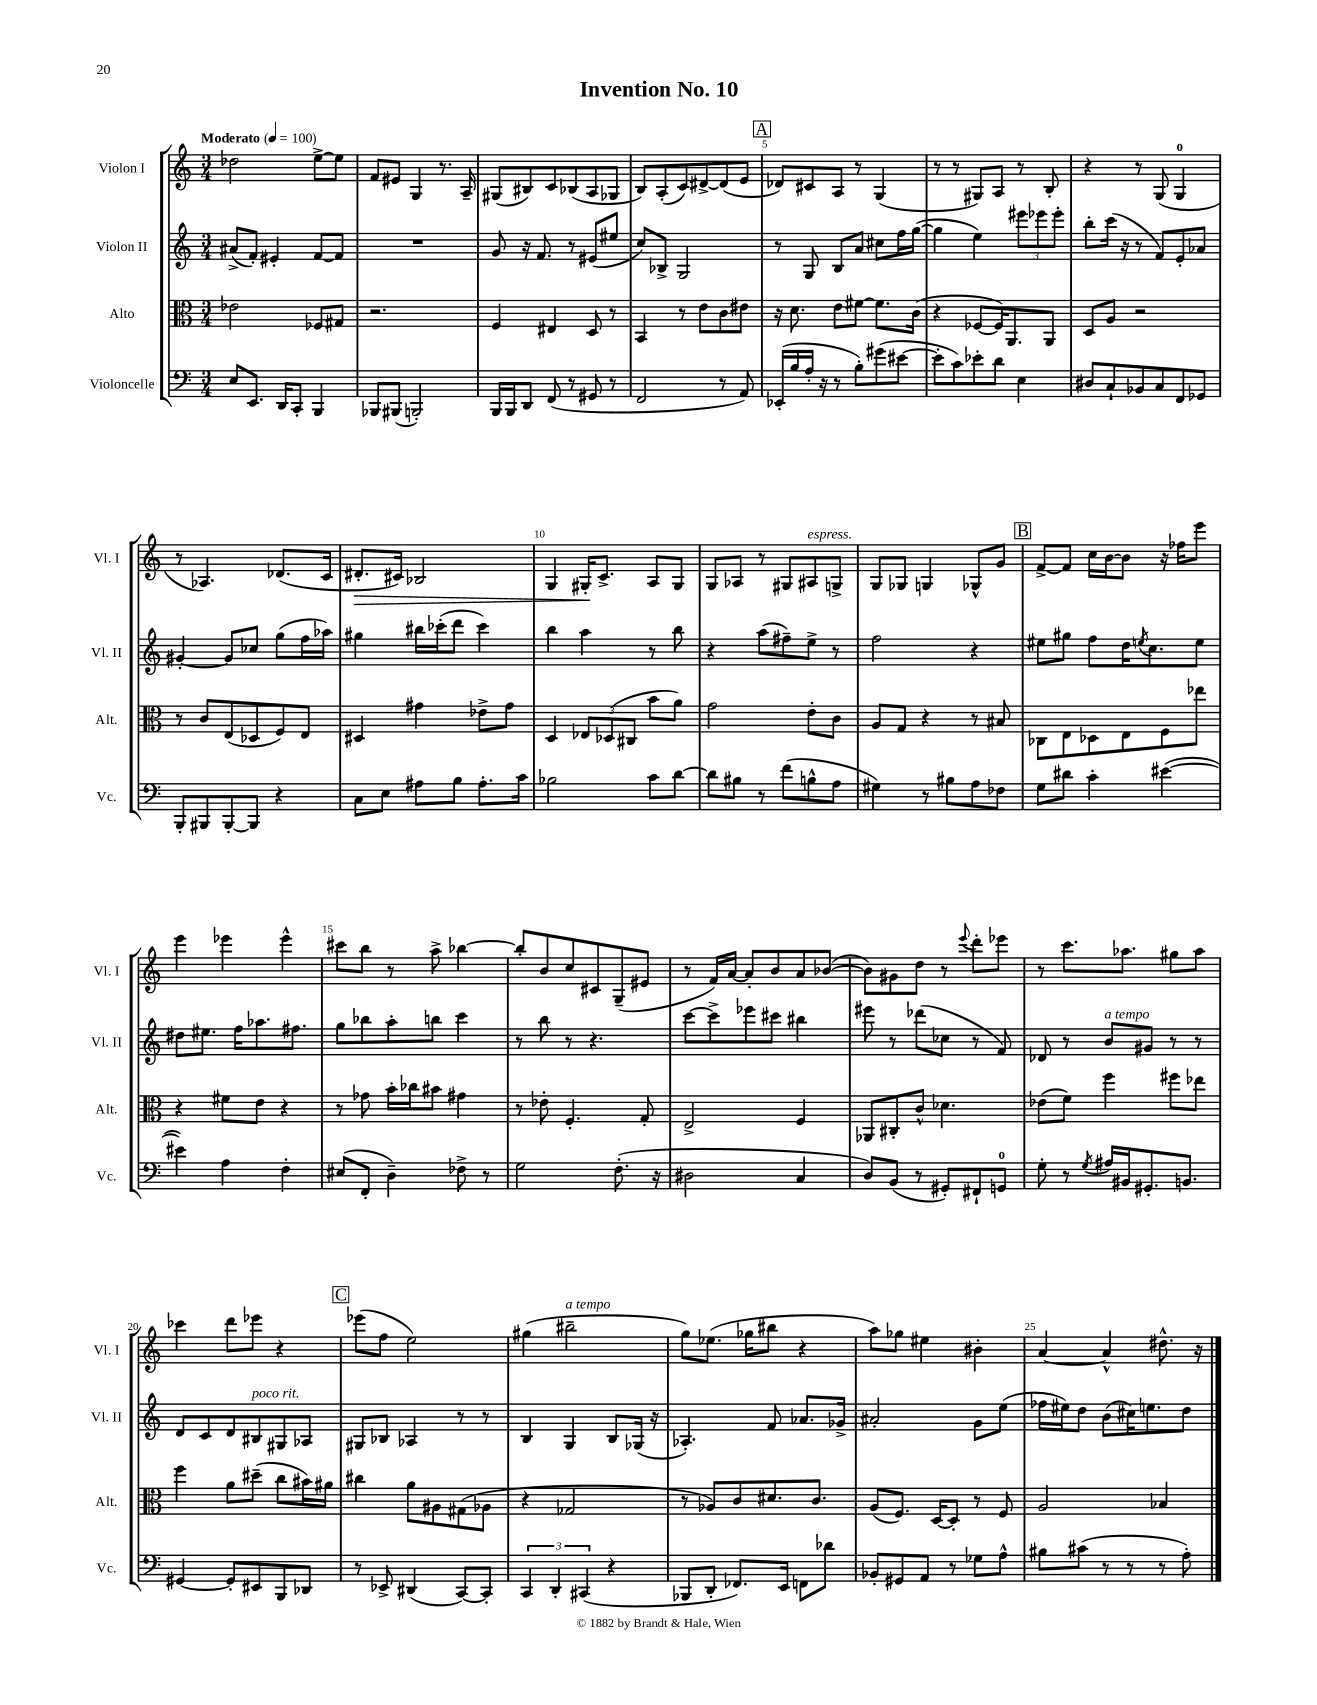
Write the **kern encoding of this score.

**kern	**kern	**kern	**kern	**dynam
*part4	*part3	*part2	*part1	*part1
*staff4	*staff3	*staff2	*staff1	*staff1
*I"Violoncelle	*I"Alto	*I"Violon II	*I"Violon I	*
*I'Vc.	*I'Alt.	*I'Vl. II	*I'Vl. I	*
*clefF4	*clefC3	*clefG2	*clefG2	*
*k[]	*k[]	*k[]	*k[]	*
*M3/4	*M3/4	*M3/4	*M3/4	*
*MM100	*MM100	*MM100	*MM100	*
=1	=1	=1	=1	=1
!	!	!	!LO:TX:a:B:t=Moderato	!
8E/L	2e-X\	(8a#X^/L	2dd-X\	.
8.EE/J	.	8f'/J)	.	.
.	.	4e#X'/	.	.
16DD/KL	.	.	.	.
8CC'/J	.	.	.	.
4BBB/	8F-X/L	[8f/L	[8ee^\L	.
.	8G#X/J	8f/J]	8ee\J]	.
=2	=2	=2	=2	=2
8BBB-X/L	2.r	2.r	8f/L	.
(8BBB#X/J	.	.	8e#X/J	.
2BBBn'/)	.	.	4G/	.
.	.	.	8.r	.
.	.	.	16A~/	.
=3	=3	=3	=3	=3
16BBB/LL	4F/	8g/	(8G#X/L	.
16BBB/J	.	.	.	.
8DD/J	.	16r	8B#X/)	.
.	.	8.f/	.	.
(8FF/	4E#X/	.	8c/	.
8r	.	8r	(8B-X/	.
8GG#X/	8D/	(8e#X/L	8A/	.
8r	8r	8ee#X/J	8G-X/J	.
=4	=4	=4	=4	=4
2FF/	4BB/	8cc/L)	8B/L)	.
.	.	8B-X^/J	(8A'/	.
.	8r	2G/	8c/)	.
.	8e\L	.	[8d#X^/	.
8r	8c\	.	(8d#/]	.
8AA/)	8e#X\J	.	8e/J	.
!!LO:REH:place=s1:t=A
=5	=5	=5	=5	=5
(16EE-X'/LL	16r	8r	8d-X/L)	.
16B/	8.d\	.	.	.
16A'/JJ	.	8G/	8c#X/	.
16r	.	.	.	.
8r	8e\L	8B/L	8A/J	.
8B'\L)	[8f#X\J	8a/J	8r	.
(8g#X\	8.f#\L]	8cc#X\L	(4G/	.
[8e#X\J	.	16ff\L	.	.
.	(16c\Jk	([16gg\JJ	.	.
=6	=6	=6	=6	=6
8e#'\L]	4r	4gg\]	8r	.
8c\)	.	.	8r	.
8e-X'\	[8F-X/L	4ee\)	8G#X/L)	.
8d\J	16F-/K])	.	8A/J	.
.	8.AA/	.	.	.
4E\	.	12eee#X\L	8r	.
.	.	12eee-X\	.	.
.	8AA/J	.	8B'/	.
.	.	12eee-'\J	.	.
=7	=7	=7	=7	=7
8D#X/L	8D/L	8bb'\L	4r	.
8C`/	8A/J	(16ccc\Jk	.	.
.	.	16r	.	.
8BB-X/	2r	8r	8r	.
8C/	.	8f/L)	(8G/	.
8FF/	.	8e'/	4G/	.
8GG-X/J	.	8a-X/J	.	.
!!LO:LB:g=z
=8	=8	=8	=8	=8
8BBB'/L	8r	[4g#X'/	8r	.
8BBB#X/	8c/L	.	4.A-X/)	.
[8BBB#'/	(8E/	8g#/L]	.	.
8BBB#/J]	8D-X/	8cc-X/J	.	.
4r	8F/)	(8gg\L	(8.d-X/L	.
.	8E/J	16ff\L	.	.
.	.	16aa-X\JJ)	16c/Jk	.
=9	=9	=9	=9	=9
!	!	!	!	!LO:HP:b
8C\L	4D#X/	4gg#X\	8.d#X'/L	>
8E\J	.	.	.	.
.	.	.	16c#X/Jk)	.
8A#X\L	4g#X\	16bb#X\LL	2B-X/	.
.	.	(16ccc-X'\J	.	.
8B\J	.	8ddd\J	.	.
8.A#'\L	8e-X^\L	4ccc-\)	.	.
.	8g#\J	.	.	.
16c\Jk	.	.	.	.
=10	=10	=10	=10	=10
2B-X\	4D/	4bb\	4G/	.
.	12E-X/L	4aa\	16G#X'/KL	.
.	.	.	8.c^/J	]
.	(12D-X/	.	.	.
.	12C#X/J	.	.	.
8c\L	8b\L	8r	8A/L	.
[8d\J	8a\J)	8bb\	8G#/J	.
=11	=11	=11	=11	=11
8d\L]	2g\	4r	8G/L	.
8B#X\J	.	.	8A-X/J	.
8r	.	(8aa\L	8r	.
(8f\L	.	8ff#X~\)	8G#X/L	.
!	!	!	!LO:TX:a:i:t=espress.	!
8Bn^^\	8e'\L	8ee^\J	8A#X/	.
8A\J	8c\J	8r	8Gn^/J	.
=12	=12	=12	=12	=12
4G#X\)	8A/L	2ff\	8G/L	.
.	8G/J	.	8G-X/J	.
8r	4r	.	4Gn/	.
8B#X\L	.	.	.	.
8A\	8r	4r	8G-X^^/L	.
8F-X\J	8B#X/	.	8g/J	.
!!LO:REH:place=s1:t=B
=13	=13	=13	=13	=13
8G\L	8C-X\L	8ee#X\L	[8f^/L	.
8d#X\J	8E\	8gg#X\J	8f/J]	.
4c'\	8D-X\	8ff\L	16cc\LL	.
.	.	.	[16b\J	.
.	8E\	16dd\K	8b\J]	.
.	.	8qeen/	.	.
.	.	8.cc\	.	.
([4e#X\	8F\	.	16r	.
.	.	.	16ff-X\KL	.
.	8ee-X\J	8ee\J	8eee\J	.
!!LO:LB:g=z
=14	=14	=14	=14	=14
4e#X\])	4r	8dd#X\L	4eee\	.
.	.	8.ee#X\J	.	.
4A\	8f#X\L	.	4eee-X\	.
.	.	16ff\KL	.	.
.	8e\J	8.aa-X\	.	.
4F'\	4r	.	4eee-^^\	.
.	.	8.ff#X\J	.	.
=15	=15	=15	=15	=15
(8E#X/L	8r	8gg\L	8ccc#X\L	.
8FF'/J	8g-X\	8bb-X\	8bb\J	.
4D~\)	16b'\LL	8aa'\	8r	.
.	16cc-X\J	.	.	.
.	8b#X\J	8bbn\J	8aa^\	.
8F-X^\	4g#X\	4ccc\	[4bb-X\	.
8r	.	.	.	.
=16	=16	=16	=16	=16
2G\	8r	8r	8bb-'/L]	.
.	8e-X'\	8bb\	8b/	.
.	4.F'/	8r	8cc/	.
.	.	4.r	8c#X/	.
(8.F'\	.	.	(8G~/	.
.	8G'/	.	8e#X/J	.
16r	.	.	.	.
=17	=17	=17	=17	=17
2D#X\	2E^/	[8ccc\L	8r	.
.	.	8ccc^\]	16f/LL)	.
.	.	.	[16a/JJ	.
.	.	8eee-X\	8a'/L]	.
.	.	8ccc#X\J	8b/	.
4C/	4F/	4bb#X\	8a/	.
.	.	.	([8b-X/J	.
=18	=18	=18	=18	=18
8D/L)	8AA-X/L	8eee#X\	8b-\L])	.
(8BB/J	8C#X'/	8r	8g#X\	.
8r	8c^^/J	(8ddd-X\L	8dd\J	.
8GG#X'/L)	4.d-X\	8cc-X\J	8r	.
.	.	.	8qqeee/	.
8FF#X`/	.	8r	8ddd'\L	.
8GGn/J	.	8f/)	8eee-X\J	.
=19	=19	=19	=19	=19
8G'\	(8e-X\L	8d-X/	8r	.
8r	8f\J)	8r	8.ccc\L	.
8qG/	.	.	.	.
!	!	!LO:TX:a:i:t=a tempo	!	!
16A#X/LL	4ff\	8b/L	.	.
16BB#X/J	.	.	8.aa-X\J	.
8.GG#X'/	.	8g#X/J	.	.
.	8ff#X\L	8r	8gg#X\L	.
8.BBn/J	.	.	.	.
.	8ee-X\J	8r	8aa-\J	.
!!LO:LB:g=z
=20	=20	=20	=20	=20
[4GG#X/	4ff\	8d/L	4ccc-X\	.
.	.	8c/	.	.
8GG#'/L]	8a\L	8d/	8ddd\L	.
!	!	!LO:TX:a:i:t=poco rit.	!	!
8EE#X/	(8dd#X~\J	8B#X/	8eee-X\J	.
8BBB/	8cc\L	8G#X/	4r	.
8DD-X/J	16b#X\L)	8A-X/J	.	.
.	16a#X\JJ	.	.	.
!!LO:REH:place=s1:t=C
=21	=21	=21	=21	=21
8r	4cc#X\	8G#X/L	(8eee-X\L	.
8EE-X^/	.	8B-X/J	8ff\J	.
(4DD#X/	8a\L	4A-X/	2ee\)	.
.	8A#X\	.	.	.
[8CC/L)	(8G#X\	8r	.	.
8CC'/J]	8A-X\J	8r	.	.
=22	=22	=22	=22	=22
6CC/	4r	4B/	(4gg#X\	.
6DD'/	.	.	.	.
!	!	!	!LO:TX:a:i:t=a tempo	!
.	2G-X/	4G/	2bb#X~\	.
(6CC#X/	.	.	.	.
4r	.	8B/L	.	.
.	.	(16G-X/Jk	.	.
.	.	16r	.	.
=23	=23	=23	=23	=23
8BBB-X/L	8r	4.A-X'/)	8gg\L)	.
8DD'/J	8A-X/L)	.	(8.ee-X\J	.
8.FF-X/L)	8c/	.	.	.
.	.	.	16gg-X\KL	.
.	8.d#X/	8f/	8bb#X\J	.
16EE/Jk	.	.	.	.
8FFn\L	.	8.a-X/L	4r	.
.	8.c/J	.	.	.
8d-X\J	.	.	.	.
.	.	16g-X^/Jk	.	.
=24	=24	=24	=24	=24
8BB-X'/L	(8A/L	2a#X'/	8aa\L)	.
8GG#X/	8.F/J)	.	8gg-X\J	.
8AA/J	.	.	4ee#X\	.
.	[16D/KL	.	.	.
8r	8D'/J]	.	.	.
8G-X\L	8r	8g\L	4b#X'\	.
8A^^\J	8F/	(8ee\J	.	.
=25	=25	=25	=25	=25
8B#X\L	2A/	16ff-X\LL	[4a/	.
.	.	16ee#X\J)	.	.
(8c#X\J	.	8dd\J	.	.
8r	.	(8b\L	4a^^/]	.
8r	.	16cc#X\K)	.	.
.	.	8.een\	.	.
8r	4B-X/	.	8.dd#X^^\	.
8A'\)	.	8dd\J	.	.
.	.	.	16r	.
==	==	==	==	==
*-	*-	*-	*-	*-
